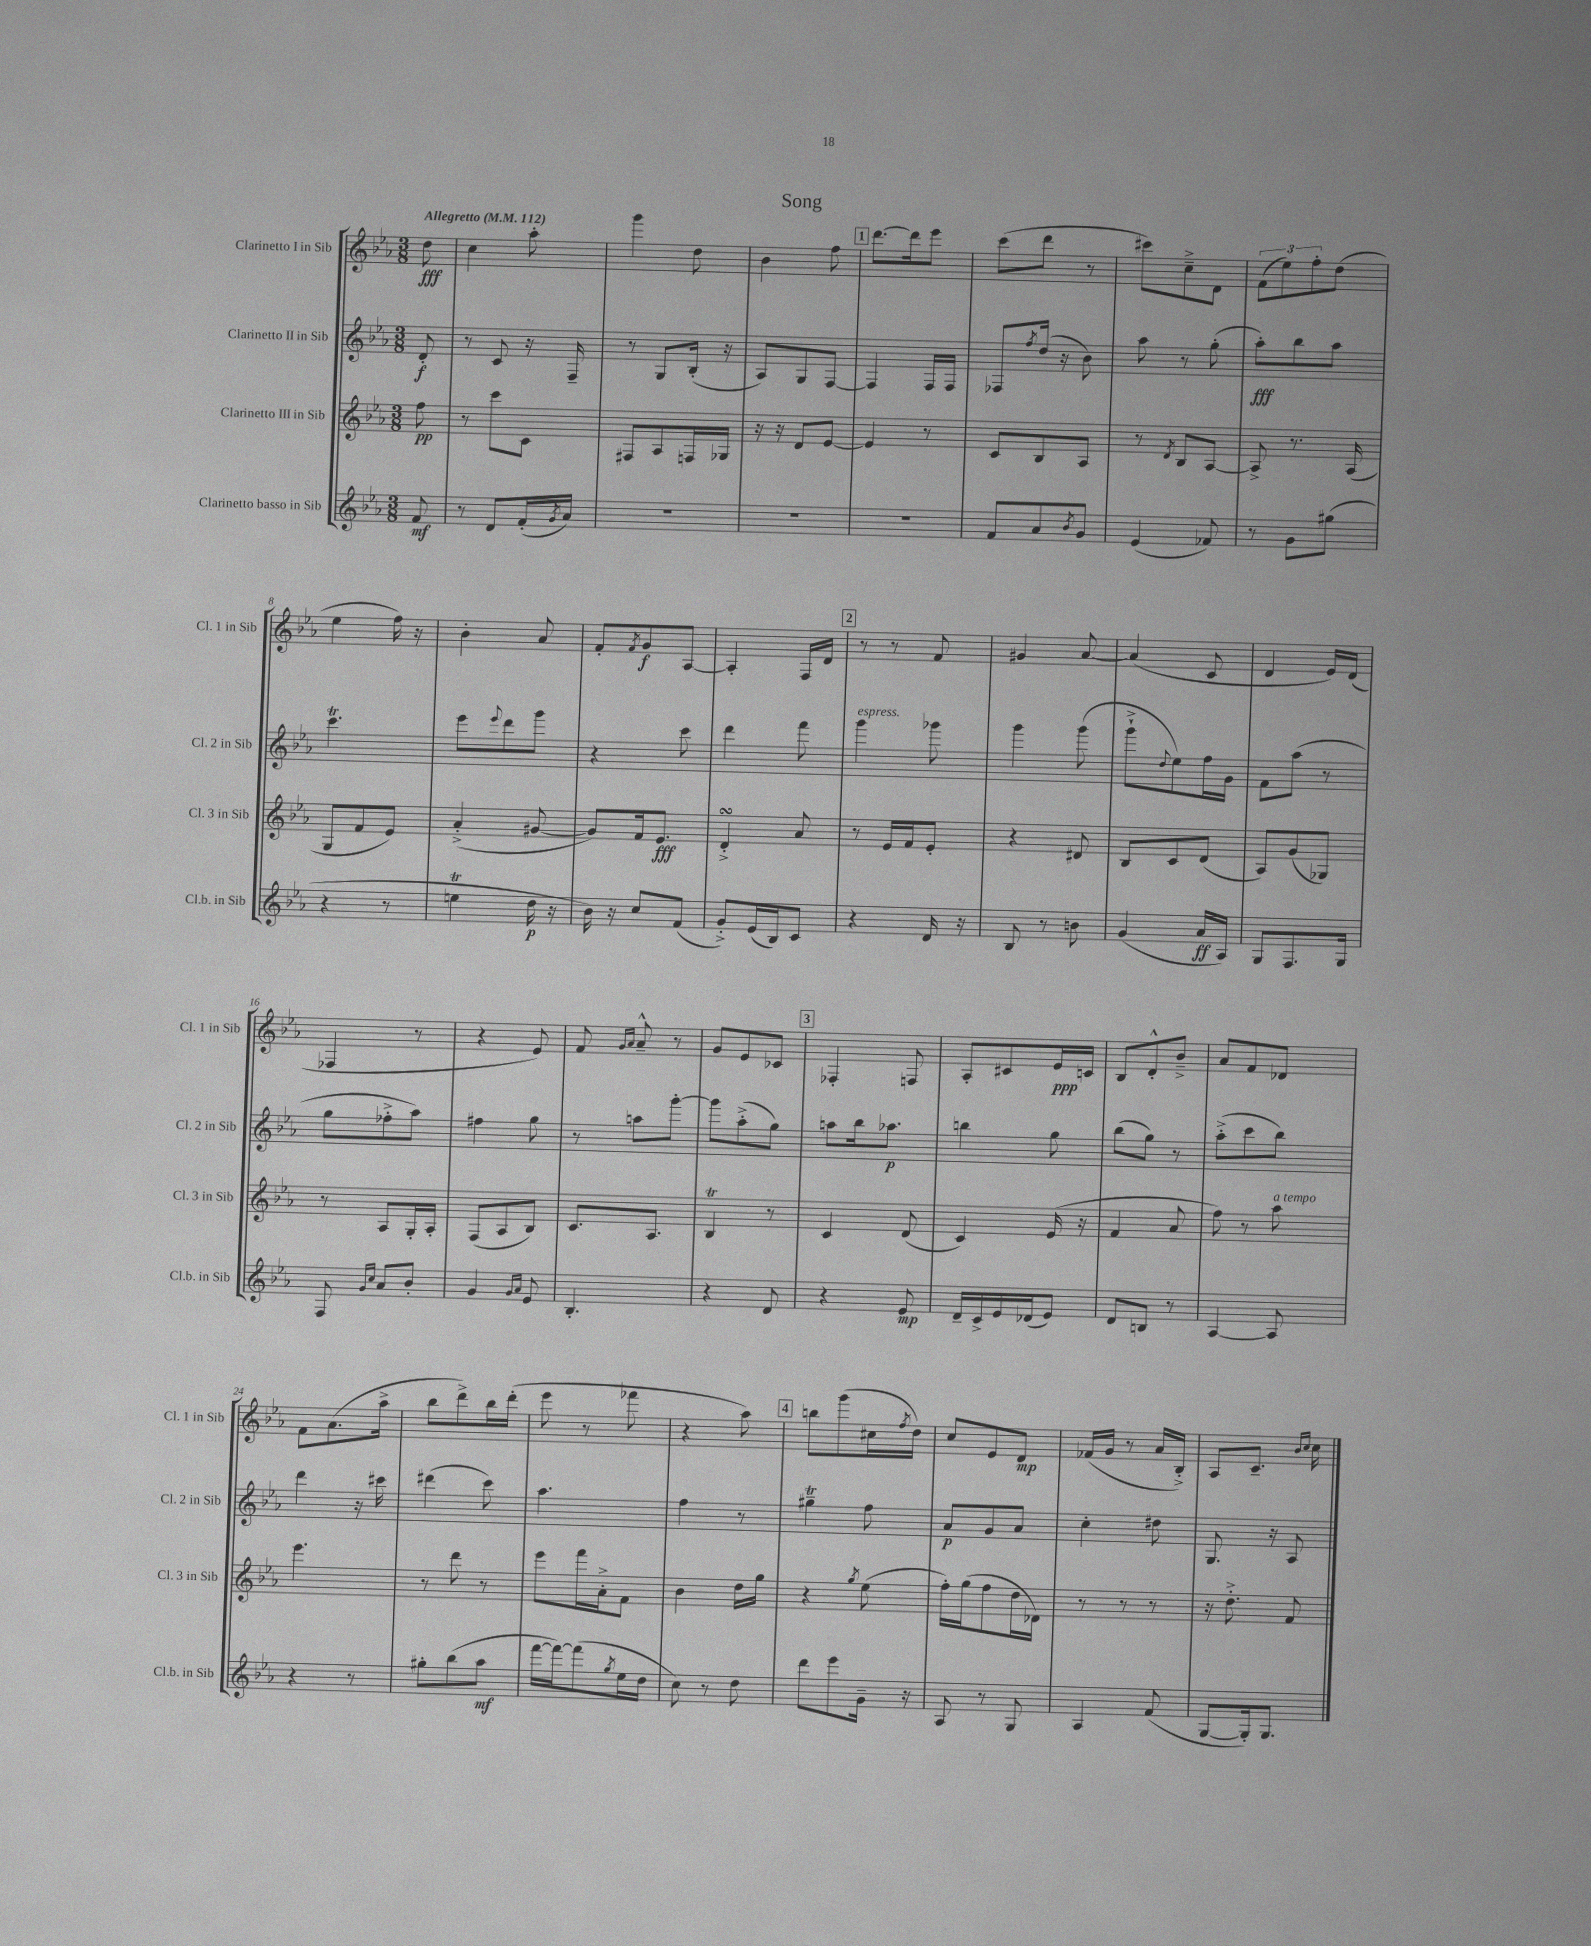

**kern	**kern	**kern	**kern
*staff4	*staff3	*staff2	*staff1
*clefG2	*clefG2	*clefG2	*clefG2
*k[b-e-a-]	*k[b-e-a-]	*k[b-e-a-]	*k[b-e-a-]
*M3/8	*M3/8	*M3/8	*M3/8
*MM112	*MM112	*MM112	*MM112
8f/	8ff\	8d'/	8dd\
=	=	=	=
8r	8r	8r	4cc\
8d/L	8ccc\L	8c/	.
(16f'/L	8c\J	16r	8aa-'\
8qg/	.	.	.
16a-/JJ)	.	16F~/	.
=	=	=	=
4.r	8F#/L	8r	4ggg\
.	8A-/	8G/L	.
.	16F/L	(16B-'/Jk	8dd\
.	16G-/JJ	16r	.
=	=	=	=
4.r	16r	8A-/L)	4b-\
.	16r	.	.
.	8d/L	8G/	.
.	[8e-/J	[8F/J	8ff\
=	=	=	=
4.r	4e-/]	4F/]	[8.ddd\L
.	.	.	16ddd\]k
.	8r	16F/LL	8eee-\J
.	.	16F/JJ	.
=	=	=	=
8f/L	8c/L	8F-/L	(8ccc\L
.	.	8qff/	.
8a-/	8B-/	(16dd/Jk	8ddd\J
.	.	16r	.
8qb-/	.	.	.
8g/J	8A-/J	8b-\)	8r
=	=	=	=
(4e-/	8r	8aa-\	8ccc#\L)
.	8qd/	.	.
.	8B-/L	8r	8cc~^\
8f-/)	[8A-/J	(8gg'\	8d\J
=	=	=	=
8r	8A-^/]	8aa-'\L)	(12f\L
.	.	.	12ee-\)
8g\L	8.r	8bb-\	.
.	.	.	12ff'\
(8gg#\J	.	8aa-\J	(8dd\J
.	(16A-/	.	.
=	=	=	=
4r	8G/L	4.ccc\	4ee-\
.	8f/	.	.
8r	8e-/J)	.	16ff\)
.	.	.	16r
=	=	=	=
4ee\	(4a-'^/	8eee-\L	4b-'\
.	.	8qqeee-/	.
.	.	8ddd\	.
16dd\	[8g#/	8ggg\J	8a-/
16r	.	.	.
=	=	=	=
16b-\)	8g#/]L)	4r	8f'/L
16r	.	.	.
.	.	.	8qf/
8cc/L	16f/k	.	8g/
.	8.e-/J	.	.
(8f/J	.	8ccc\	[8A-/J
=	=	=	=
8g'^/L)	4d'^/	4ddd\	4A-'/]
(16e-/L	.	.	.
16B-/J)	.	.	.
8c/J	8a-/	8fff\	16F/LL
.	.	.	16d/JJ
=	=	=	=
4r	8r	4ggg\	8r
.	16e-/LL	.	8r
.	16f/J	.	.
16d/	8e-'/J	8ggg-\	8f/
16r	.	.	.
=	=	=	=
8B-/	4r	4ggg\	4g#/
8r	.	.	.
8b\	8d#/	(8ggg\	[8a-/
=	=	=	=
(4g/	8B-/L	8ggg`^\L	(4a-/]
.	.	8qqdd/	.
.	8c/	8ee-\)	.
16a-/LL	(8d/J	16ff\L	8c/
16A-/JJ)	.	16g\JJ	.
=	=	=	=
8G/L	8A-/L)	8f\L	4d/
8.F/	(8g/	(8aa-\J	.
.	8G-/J)	8r	16e-/LL)
16G/Jk	.	.	(16d/JJ
=	=	=	=
8F/	8r	8gg\L	4F-/
16qqg/LL	.	.	.
16qqcc/JJ	.	.	.
8a-/L	8A-/L	8ff-'^\	.
8b-'/J	16G'/L	8aa-\J)	8r
.	16A-'/JJ	.	.
=	=	=	=
4g/	(8F/L	4ff#\	4r
.	8A-/	.	.
16qqg/LL	.	.	.
16qqa-/JJ	.	.	.
8e-/	8B-/J)	8gg\	8e-/)
=	=	=	=
4.B-'/	8.c/L	8r	8f/
.	.	.	16qqg/LL
.	.	.	16qqa-/JJ
.	.	8aa\L	8a-~^^/
.	8.A-/J	.	.
.	.	[8ggg'\J	8r
=	=	=	=
4r	4B-/	8ggg\]L	8g/L
.	.	(8aa-'^\	8e-/
8d/	8r	8gg\J)	8c-/J
=	=	=	=
4r	4c/	8aa\L	4F-'/
.	.	16bb-\k	.
.	.	8.aa-\J	.
8e-/	(8d/	.	8F/
=	=	=	=
16d~/LL	4c/)	4bb\	8A-'/L
16c^/	.	.	.
16e-/	.	.	8c#/
(16d-/J	.	.	.
8e-/J)	(16e-/	8gg\	16e-/L
.	16r	.	16c/JJ
=	=	=	=
8d/L	4f/	(8bb-\L	8B-/L
8B/J	.	8gg\J)	8d'^^/
8r	8a-/	8r	8b-~^/J
=	=	=	=
[4A-/	8ff\)	(8aa-'^\L	8a-/L
.	8r	8ccc\	8f/
8A-/]	8aa-\	8bb-\J)	8d-/J
=	=	=	=
4r	4.eee-\	4ddd\	8f\L
.	.	.	(8.a-\
8r	.	16r	.
.	.	16ccc#\	16aa-^\Jk
=	=	=	=
8gg#'\L	8r	(4ddd#\	8bb-\L
(8bb-\	8ddd\	.	8ddd^\)
8aa-\J	8r	8ccc\)	16bb-\L
.	.	.	(16ddd'\JJ
=	=	=	=
[16fff\LL	8eee-\L	4.aa-\	8eee-\
16fff\_J)	.	.	.
(8fff\]	16fff\L	.	8r
.	16a-'^\J	.	.
8qgg/	.	.	.
16ee-\L	8f\J	.	8fff-\
16dd\JJ	.	.	.
=	=	=	=
8cc\)	4b-\	4ff\	4r
8r	.	.	.
8dd\	16dd\LL	8r	8aa-\)
.	16gg\JJ	.	.
=	=	=	=
8ddd\L	4r	4gg#~\	8bb\L
8eee-\	.	.	(8ggg\
.	8qgg/	.	.
16g~\Jk	(8ee-\	8ff\	16cc#\L
.	.	.	8qff/
16r	.	.	16dd\JJ)
=	=	=	=
8A-/	16ff'\LL)	8a-/L	8cc/L
.	(16gg\J	.	.
8r	8ff\	8g/	8e-/
8G/	16dd\L	8a-/J	8d/J
.	16d-\JJ)	.	.
=	=	=	=
4A-/	8r	4cc'\	(16f-/LL
.	.	.	16g/JJ
.	8r	.	8r
(8f/	8r	8dd#\	16a-/LL
.	.	.	16B-'^/JJ)
=	=	=	=
[8G/L	16r	8.G/	8A-/L
.	8.dd'^\	.	.
16G'/]k)	.	.	8.c~/J
8.G/J	.	16r	.
.	8f/	8A-/	.
.	.	.	16qqb-/LL
.	.	.	16qqcc/JJ
.	.	.	16cc\
==	==	==	==
*-	*-	*-	*-
